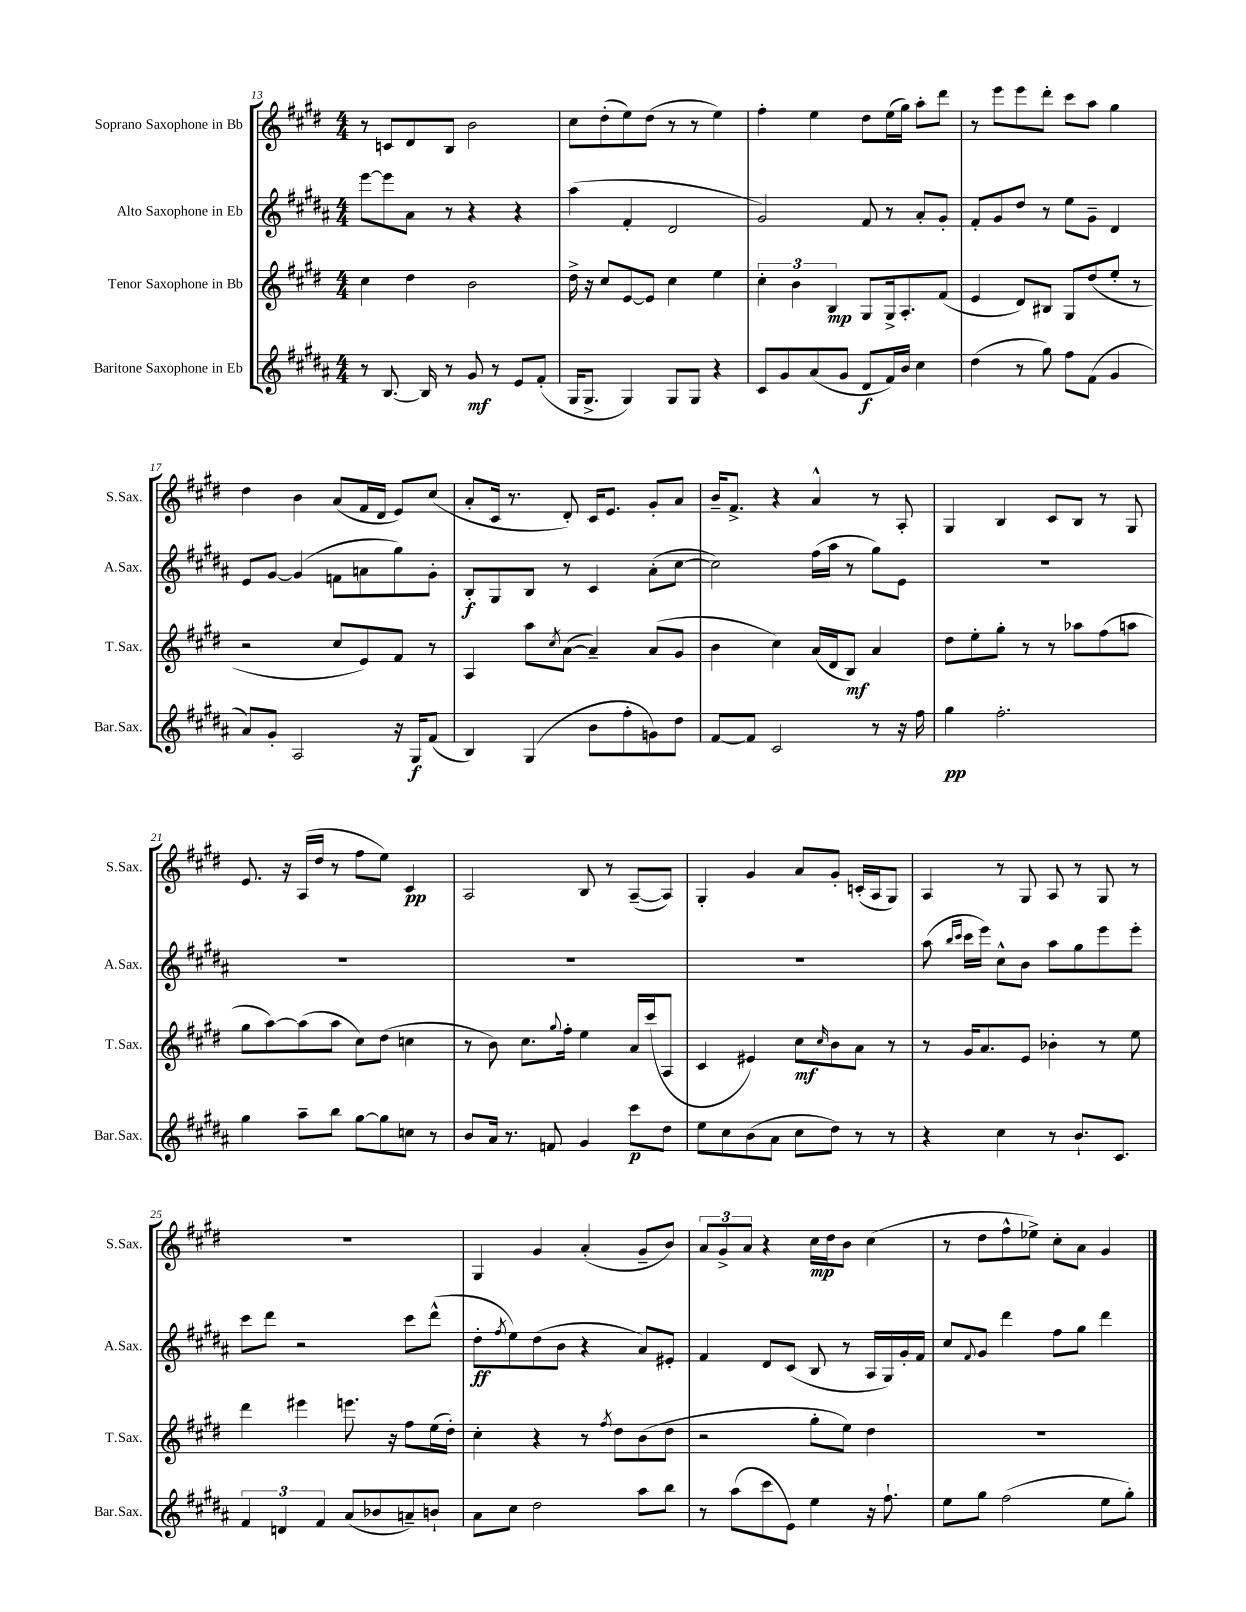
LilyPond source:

<<
\new StaffGroup <<
\new Staff = "s0" \with { instrumentName = "Soprano Saxophone in Bb" shortInstrumentName = "S.Sax." } {
    \clef treble \key e \major \numericTimeSignature \time 4/4
    r8 c'8 dis'8 b8 b'2 |
    cis''8 dis''8-.( e''8) dis''8( r8 r8 e''4) |
    fis''4-. e''4 dis''8 e''16( gis''16) a''8-. dis'''8 |
    r8 e'''8 e'''8 dis'''8-. cis'''8 a''8 gis''4 |
    dis''4 b'4 a'8( fis'16 dis'16 e'8) cis''8( |
    a'8-. cis'16 r8. dis'8-.) cis'16 e'8. gis'8-. a'8 |
    b'16-- fis'8.-> r4 a'4-^ r8 a8-. |
    gis4 b4 cis'8 b8 r8 gis8 |
    e'8. r16 a16( dis''16 r8 fis''8 e''8) cis'4\pp |
    a2 b8 r8 a8~--( a8) |
    gis4-. gis'4 a'8 gis'8-. c'16-.( a16 gis8) |
    a4 r8 gis8 a8 r8 gis8 r8 |
    R1 |
    gis4 gis'4 a'4-.( gis'8-- b'8) |
    \tuplet 3/2 { a'8 gis'8-> a'8 } r4 cis''16\mp dis''16 b'8 cis''4( |
    r8 dis''8 fis''8-^ ees''8->) cis''8-. a'8 gis'4 \bar "|." |
}
\new Staff = "s1" \with { instrumentName = "Alto Saxophone in Eb" shortInstrumentName = "A.Sax." } {
    \clef treble \key b \major \numericTimeSignature \time 4/4
    e'''8~ e'''8 ais'8 r8 r4 r4 |
    ais''4( fis'4-. dis'2 |
    gis'2) fis'8 r8 ais'8-. gis'8-. |
    fis'8-. gis'8 dis''8 r8 e''8 gis'8-- dis'4 |
    e'8 gis'8~ gis'4( f'8 a'8 gis''8) gis'8-. |
    b8-.\f gis8 b8 r8 cis'4 ais'8-.( cis''8~ |
    cis''2) fis''16( ais''16 r8 gis''8) e'8 |
    R1 |
    R1 |
    R1 |
    R1 |
    ais''8( \grace { b''16 cis'''16 } cis'''16 e'''16) cis''8-^ b'8 ais''8 gis''8 e'''8 e'''8-. |
    cis'''8 dis'''8 r2 cis'''8 dis'''8-^( |
    dis''8-.\ff \acciaccatura { fis''8 } e''8) dis''8( b'8 r4 ais'8) eis'8-. |
    fis'4 dis'8 cis'8( b8 r8 ais16 gis16) gis'16-. fis'16 |
    cis''8 \appoggiatura { fis'8 } gis'8 dis'''4 fis''8 gis''8 dis'''4 \bar "|." |
}
\new Staff = "s2" \with { instrumentName = "Tenor Saxophone in Bb" shortInstrumentName = "T.Sax." } {
    \clef treble \key e \major \numericTimeSignature \time 4/4
    cis''4 dis''4 b'2 |
    dis''16-> r16 cis''8 e'8~ e'8 cis''4 e''4 |
    \tuplet 3/2 { cis''4-. b'4 b4\mp } gis8 gis16-> a8.-. fis'8( |
    e'4 dis'8) bis8 gis8 dis''8( e''8-. r8 |
    r2 cis''8 e'8) fis'8 r8 |
    a4 a''8 \acciaccatura { cis''8 } a'8~( a'4--) a'8( gis'8 |
    b'4 cis''4) a'16( dis'16 b8\mf) a'4 |
    dis''8 e''8-. gis''8-. r8 r8 aes''8 fis''8( a''8 |
    gis''8 a''8~) a''8( a''8 cis''8) dis''8( c''4 |
    r8 b'8) cis''8. \appoggiatura { gis''8 } fis''16-. e''4 a'16 cis'''16( a8 |
    cis'4 eis'4) cis''8\mf \grace { cis''16 } b'8 a'8 r8 |
    r8 gis'16 a'8. e'8 bes'4-. r8 e''8 |
    dis'''4 eis'''4 e'''8. r16 fis''8 e''16( dis''16-.) |
    cis''4-. r4 r8 \acciaccatura { fis''8 } dis''8 b'8( dis''8 |
    r2 gis''8-. e''8) dis''4 |
    R1 \bar "|." |
}
\new Staff = "s3" \with { instrumentName = "Baritone Saxophone in Eb" shortInstrumentName = "Bar.Sax." } {
    \clef treble \key b \major \numericTimeSignature \time 4/4
    r8 b8.~ b16 r8 gis'8\mf r8 e'8 fis'8-.( |
    gis16 gis8.-> gis4) gis8 gis8 r4 |
    cis'8 gis'8 ais'8( gis'8 dis'8\f fis'16) b'16 cis''4 |
    dis''4( r8 gis''8) fis''8 fis'8( gis'4 |
    ais'8) gis'8-. ais2 r16 gis16\f fis'8( |
    b4) gis4( b'8 fis''8-. g'8) dis''8 |
    fis'8~ fis'8 cis'2 r8 r16 fis''16 |
    gis''4\pp fis''2.-. |
    gis''4 ais''8-- b''8 gis''8~ gis''8 c''8 r8 |
    b'8 ais'16 r8. f'8 gis'4 cis'''8\p dis''8 |
    e''8 cis''8 b'8( ais'8 cis''8 dis''8) r8 r8 |
    r4 cis''4 r8 b'8.-! cis'8. |
    \tuplet 3/2 { fis'4 d'4 fis'4 } ais'8( bes'8 a'8--) b'8-! |
    ais'8 cis''8 dis''2 ais''8 b''8 |
    r8 ais''8( cis'''8 e'8) e''4 r16 fis''8.-! |
    e''8 gis''8 fis''2( e''8 gis''8-.) \bar "|." |
}
>>
>>
\layout { \context { \Score currentBarNumber = #13 } }
